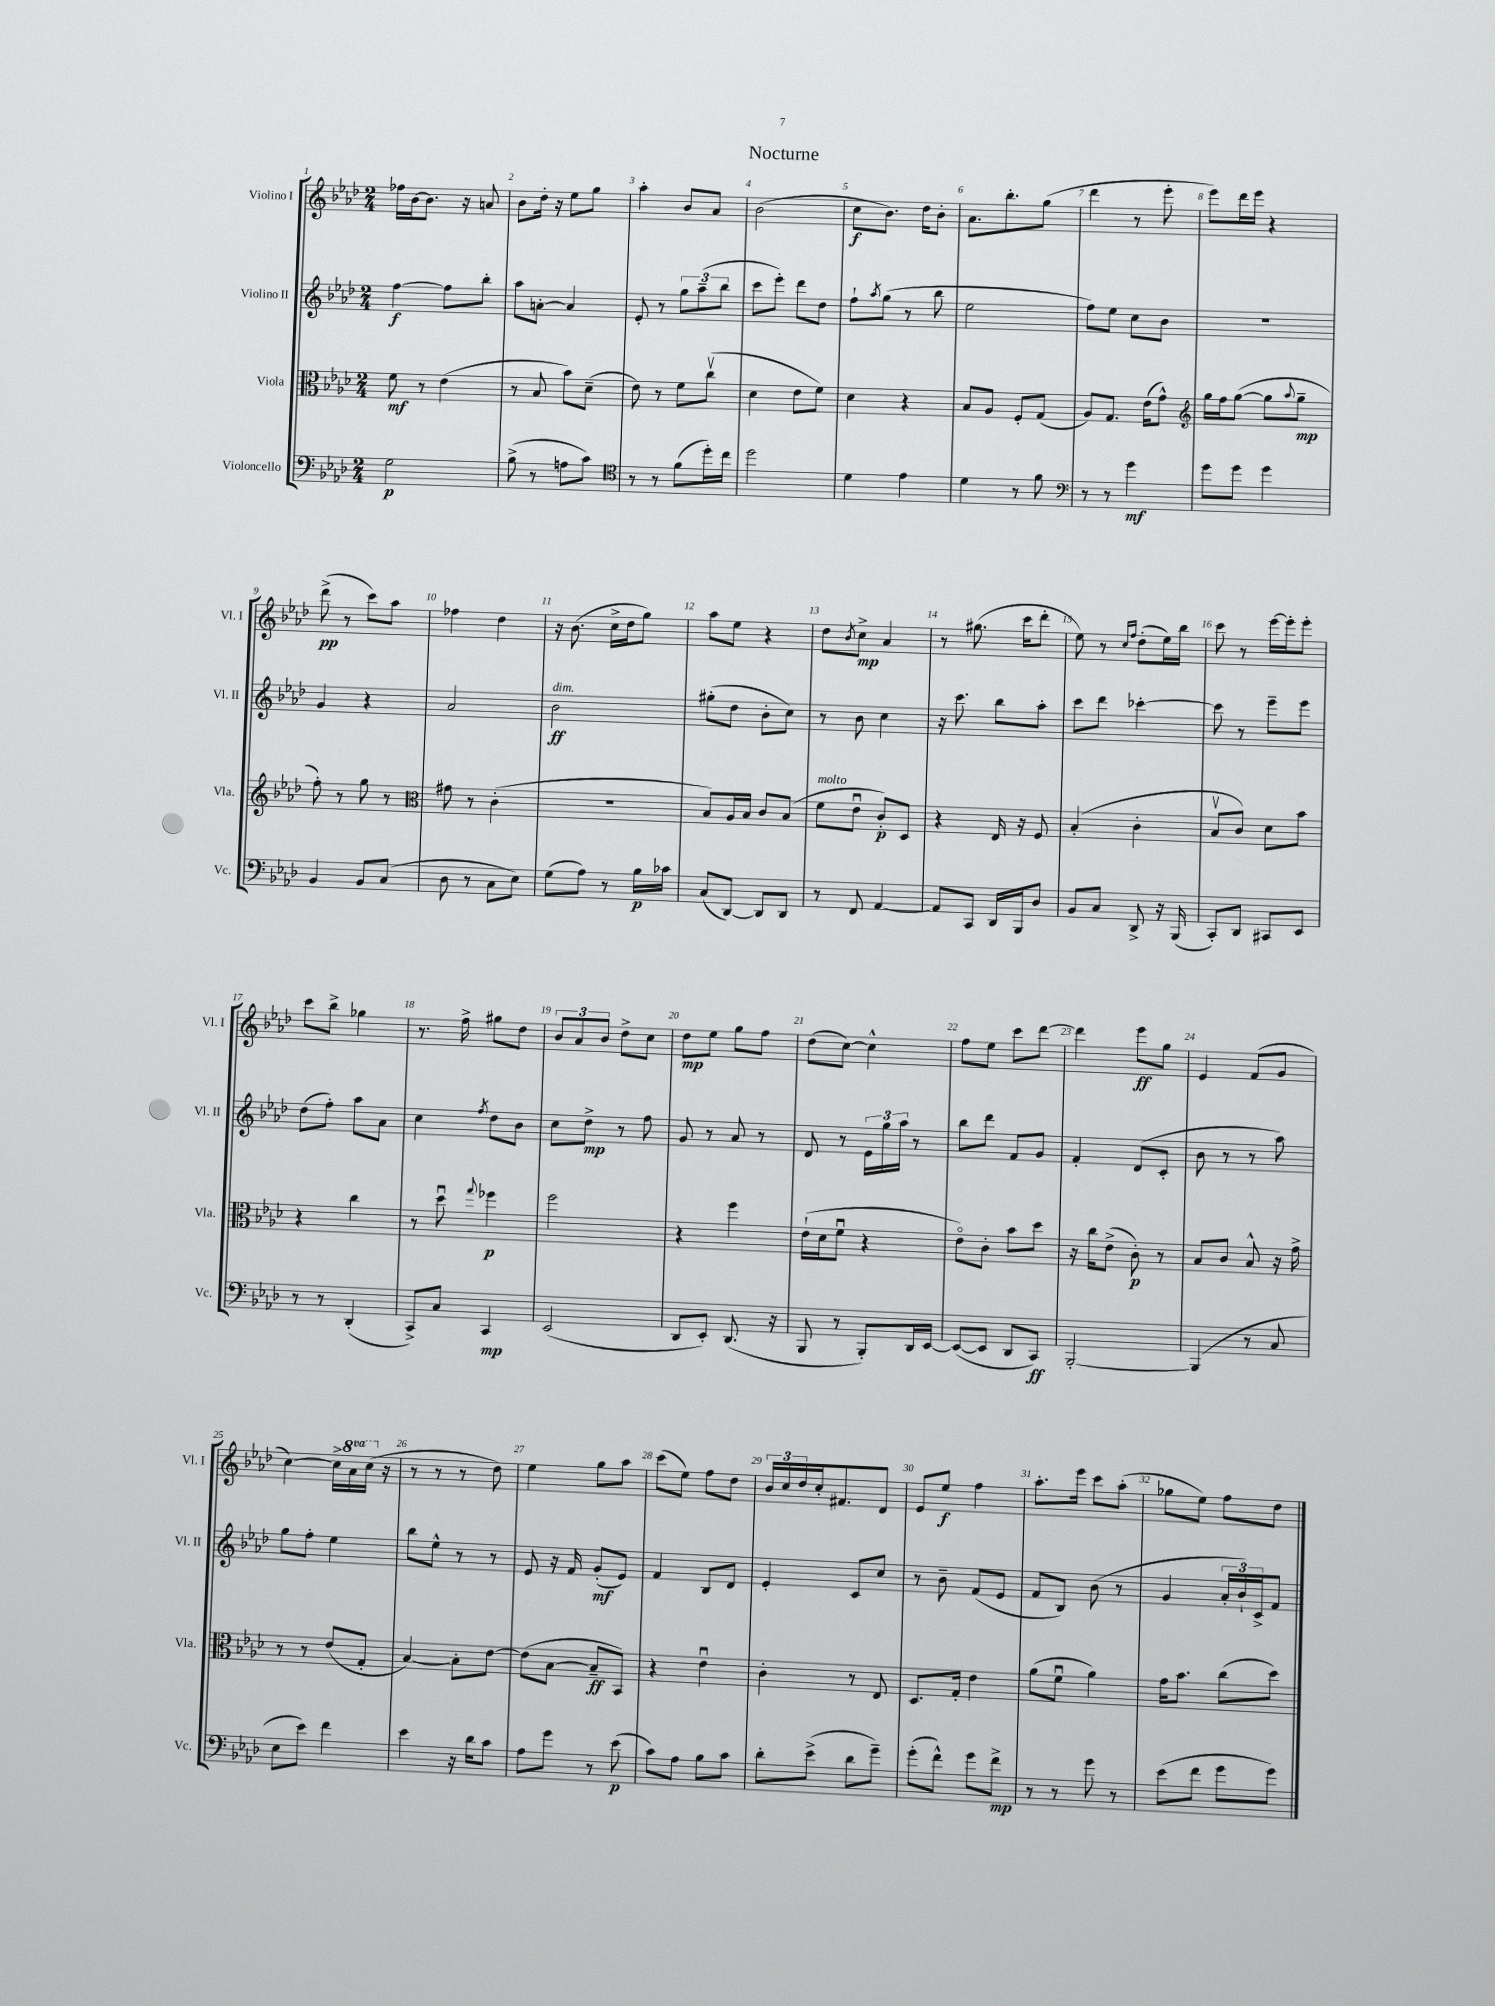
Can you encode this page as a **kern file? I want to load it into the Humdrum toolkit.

**kern	**dynam	**kern	**dynam	**kern	**dynam	**kern	**dynam
*part4	*part4	*part3	*part3	*part2	*part2	*part1	*part1
*staff4	*staff4	*staff3	*staff3	*staff2	*staff2	*staff1	*staff1
*I"Violoncello	*	*I"Viola	*	*I"Violino II	*	*I"Violino I	*
*I'Vc.	*	*I'Vla.	*	*I'Vl. II	*	*I'Vl. I	*
*clefF4	*	*clefC3	*	*clefG2	*	*clefG2	*
*k[b-e-a-d-]	*	*k[b-e-a-d-]	*	*k[b-e-a-d-]	*	*k[b-e-a-d-]	*
*M2/4	*	*M2/4	*	*M2/4	*	*M2/4	*
=1	=1	=1	=1	=1	=1	=1	=1
2G\	p	8f\	mf	[4ff\	f	16ff-X\LL	.
.	.	.	.	.	.	[16b-\J	.
.	.	8r	.	.	.	8.b-\J]	.
.	.	(4e-\	.	8ff\L]	.	.	.
.	.	.	.	.	.	16r	.
.	.	.	.	8bb-'\J	.	8an/	.
=2	=2	=2	=2	=2	=2	=2	=2
(8B-^\	.	8r	.	8aa-\L	.	8b-\L	.
8r	.	8B-/	.	[8an'\J	.	16dd-'\Jk	.
.	.	.	.	.	.	16r	.
8An\L	.	8b-\L)	.	4a/]	.	8ee-\L	.
8c\J)	.	(8d-~\J	.	.	.	8gg\J	.
=3	=3	=3	=3	=3	=3	=3	=3
*clefC4	*	*	*	*	*	*	*
8r	.	8e-\)	.	8e-'/	.	4aa-'\	.
8r	.	8r	.	8r	.	.	.
(8f\L	.	8f\L	.	12gg\L	.	8b-/L	.
.	.	.	.	(12aa-~\	.	.	.
16dd-'\L)	.	(8ccv\J	.	.	.	8a-/J	.
.	.	.	.	12bb-\J	.	.	.
16cc\JJ	.	.	.	.	.	.	.
=4	=4	=4	=4	=4	=4	=4	=4
2dd-\	.	4d-\	.	8ccc\L	.	(2b-\	.
.	.	.	.	8eee-'\J)	.	.	.
.	.	8e-\L	.	8ddd-\L	.	.	.
.	.	8f\J)	.	8dd-\J	.	.	.
=5	=5	=5	=5	=5	=5	=5	=5
4d-\	.	4d-\	.	8ff`\L	.	8cc\L	f
.	.	.	.	8qaa-/	.	.	.
.	.	.	.	(8gg\J	.	8.b-\J)	.
4e-\	.	4r	.	8r	.	.	.
.	.	.	.	.	.	16dd-\KL	.
.	.	.	.	8bb-\	.	8b-'\J	.
=6	=6	=6	=6	=6	=6	=6	=6
4d-\	.	8B-/L	.	2ee-\	.	8.a-\L	.
.	.	8A-/J	.	.	.	.	.
.	.	.	.	.	.	8.bb-'\	.
8r	.	8F'/L	.	.	.	.	.
8f\	.	(8G/J	.	.	.	(8gg\J	.
=7	=7	=7	=7	=7	=7	=7	=7
*clefF4	*	*	*	*	*	*	*
8r	.	8A-/L)	.	8ff\L)	.	4ddd-\	.
8r	.	8.G/J	.	8ee-\J	.	.	.
4g\	mf	.	.	8cc\L	.	8r	.
.	.	(16e-\KL	.	.	.	.	.
.	.	8g^^\J)	.	8b-\J	.	8eee-'\	.
=8	=8	=8	=8	=8	=8	=8	=8
*	*	*clefG2	*	*	*	*	*
8g\L	.	16gg\LL	.	2r	.	8eee-\L)	.
.	.	16ff\J	.	.	.	.	.
8g\J	.	([8gg\J	.	.	.	16ddd-\L	.
.	.	.	.	.	.	16eee-\JJ	.
4g\	.	8gg\L]	.	.	.	4r	.
.	.	8qqaa-/	.	.	.	.	.
.	.	8gg~\J	mp	.	.	.	.
!!LO:LB:g=z
=9	=9	=9	=9	=9	=9	=9	=9
4BB-/	.	8ff'\)	.	4g/	.	(8ddd-^\	pp
.	.	8r	.	.	.	8r	.
8BB-/L	.	8gg\	.	4r	.	8ccc\L)	.
(8C/J	.	8r	.	.	.	8aa-\J	.
=10	=10	=10	=10	=10	=10	=10	=10
*	*	*clefC3	*	*	*	*	*
8D-\	.	8g#X\	.	2a-/	.	4ff-X\	.
8r	.	8r	.	.	.	.	.
8C\L	.	(4c'\	.	.	.	4dd-\	.
8E-\J)	.	.	.	.	.	.	.
=11	=11	=11	=11	=11	=11	=11	=11
!	!	!	!	!LO:TX:a:i:t=dim.	!	!	!
(8G\L	.	2r	.	2b-\	ff	16r	.
.	.	.	.	.	.	(8.b-\	.
8A-\J)	.	.	.	.	.	.	.
8r	.	.	.	.	.	16cc^\LL	.
.	.	.	.	.	.	16dd-\J	.
16B-\LL	p	.	.	.	.	8gg\J)	.
16c-X\JJ	.	.	.	.	.	.	.
=12	=12	=12	=12	=12	=12	=12	=12
(8C/L	.	8B-/L)	.	(8gg#X'\L	.	8aa-\L	.
[8DD-/J)	.	16A-/L	.	8dd-\J	.	8ee-\J	.
.	.	16B-/JJ	.	.	.	.	.
8DD-/L]	.	8c/L	.	8b-'\L	.	4r	.
8DD-/J	.	(8B-/J	.	8cc\J)	.	.	.
=13	=13	=13	=13	=13	=13	=13	=13
!	!	!LO:TX:a:i:t=molto	!	!	!	!	!
8r	.	8f\L	.	8r	.	8dd-\L	.
.	.	.	.	.	.	8qb-/	.
8FF/	.	8e-u\J	.	8b-\	.	8cc^\J	mp
[4AA-/	.	8c'/L)	p	4cc\	.	4a-/	.
.	.	8D-/J	.	.	.	.	.
=14	=14	=14	=14	=14	=14	=14	=14
8AA-/L]	.	4r	.	16r	.	8r	.
.	.	.	.	8.ccc\	.	.	.
8CC/J	.	.	.	.	.	(8.gg#X\	.
16DD-/LL	.	16E-/	.	8bb-\L	.	.	.
16BBB-/J	.	16r	.	.	.	16ccc\KL	.
8D-/J	.	8F/	.	8aa-'\J	.	8ddd-'\J	.
=15	=15	=15	=15	=15	=15	=15	=15
8BB-/L	.	(4B-'/	.	8ccc\L	.	8ee-\)	.
8C/J	.	.	.	8ddd-\J	.	8r	.
.	.	.	.	.	.	16qqcc/LL	.
.	.	.	.	.	.	16qqff/JJ	.
8DD-^/	.	4c'\	.	[4ccc-X'\	.	(8dd-'\L	.
16r	.	.	.	.	.	16ee-\L)	.
(16BBB-/	.	.	.	.	.	16bb-\JJ	.
=16	=16	=16	=16	=16	=16	=16	=16
8CC'/L)	.	8B-v/L	.	8ccc-\]	.	8ccc\	.
8DD-/J	.	8c/J)	.	8r	.	8r	.
8CC#X/L	.	8d-\L	.	8eee-~\L	.	[16eee-\LL	.
.	.	.	.	.	.	16eee-'\J]	.
8EE-/J	.	8b-\J	.	8eee-\J	.	8eee-'\J	.
!!LO:LB:g=z
=17	=17	=17	=17	=17	=17	=17	=17
8r	.	4r	.	(8dd-\L	.	8ccc\L	.
8r	.	.	.	8ff'\J)	.	8bb-^\J	.
(4DD-'/	.	4cc\	.	8aa-\L	.	4gg-X\	.
.	.	.	.	8a-\J	.	.	.
=18	=18	=18	=18	=18	=18	=18	=18
8CC^/L)	.	8r	.	4cc\	.	8.r	.
8C/J	.	8dd-u\	.	.	.	.	.
.	.	.	.	.	.	16ff^\	.
.	.	8qqgg/	.	8qff/	.	.	.
4CC/	mp	4ff-X\	p	8dd-\L	.	8gg#X\L	.
.	.	.	.	8b-\J	.	8dd-\J	.
=19	=19	=19	=19	=19	=19	=19	=19
(2EE-/	.	2ff\	.	8cc\L	.	12b-/L	.
.	.	.	.	.	.	12a-/	.
.	.	.	.	8dd-^\J	mp	.	.
.	.	.	.	.	.	12b-/J	.
.	.	.	.	8r	.	8dd-^\L	.
.	.	.	.	8ff\	.	8cc\J	.
=20	=20	=20	=20	=20	=20	=20	=20
8DD-/L	.	4r	.	8g/	.	8dd-\L	mp
8EE-'/J)	.	.	.	8r	.	8ee-\J	.
(8.DD-/	.	4ff\	.	8a-/	.	8gg\L	.
.	.	.	.	8r	.	8ff\J	.
16r	.	.	.	.	.	.	.
=21	=21	=21	=21	=21	=21	=21	=21
8BBB-/	.	(16e-`\LL	.	8d-/	.	(8dd-\L	.
.	.	16d-\J	.	.	.	.	.
8r	.	8fu\J	.	8r	.	[8cc\J)	.
8BBB-'/L)	.	4r	.	24e-\LL	.	4cc^^\]	.
.	.	.	.	24gg\	.	.	.
.	.	.	.	24aa-\JJ	.	.	.
16DD-/L	.	.	.	8r	.	.	.
[16EE-/JJ	.	.	.	.	.	.	.
=22	=22	=22	=22	=22	=22	=22	=22
(8EE-/L_	.	8e-\L)	.	8bb-\L	.	8ff\L	.
8EE-/J]	.	8c'\J	.	8ddd-\J	.	8ee-\J	.
8DD-/L	.	8b-\L	.	8f/L	.	8ccc\L	.
8CC/J)	ff	8dd-\J	.	8g/J	.	[8ddd-\J	.
=23	=23	=23	=23	=23	=23	=23	=23
[2BBB-'/	.	16r	.	4f'/	.	4ddd-\]	.
.	.	16cc\KL	.	.	.	.	.
.	.	(8e-^\J	.	.	.	.	.
.	.	8c'\)	p	(8d-/L	.	8eee-\L	ff
.	.	8r	.	8c'/J	.	8gg\J	.
=24	=24	=24	=24	=24	=24	=24	=24
(4BBB-/]	.	8B-/L	.	8b-\	.	4e-/	.
.	.	8c/J	.	8r	.	.	.
8r	.	8B-^^/	.	8r	.	(8f/L	.
8C/	.	16r	.	8aa-\)	.	8g/J	.
.	.	16g^\	.	.	.	.	.
!!LO:LB:g=z
=25	=25	=25	=25	=25	=25	=25	=25
8E-\L	.	8r	.	8gg\L	.	[4cc\)	.
8e-\J)	.	8r	.	8ff'\J	.	.	.
4f\	.	(8e-/L	.	4ee-\	.	16cc^\LL]	.
*	*	*	*	*	*	*8va	*
.	.	.	.	.	.	16aa-\	.
.	.	8G'/J	.	.	.	(16ccc\JJ	.
*	*	*	*	*	*	*X8va	*
.	.	.	.	.	.	16r	.
=26	=26	=26	=26	=26	=26	=26	=26
4e-\	.	[4B-/)	.	8bb-\L	.	8r	.
.	.	.	.	8ee-^^\J	.	8r	.
16r	.	8B-'\L]	.	8r	.	8r	.
16d-\KL	.	.	.	.	.	.	.
8c\J	.	[8e-\J	.	8r	.	8dd-\)	.
=27	=27	=27	=27	=27	=27	=27	=27
8A-\L	.	(8e-\L]	.	8e-/	.	4ee-\	.
8g\J	.	[8B-\J	.	16r	.	.	.
.	.	.	.	16f/	.	.	.
8r	.	8B-~/L]	ff	(8g'/L	mf	8gg\L	.
(8e-\	p	8BB-/J)	.	8e-/J)	.	8aa-\J	.
=28	=28	=28	=28	=28	=28	=28	=28
8c\L)	.	4r	.	4f/	.	(8ccc\L	.
8A-\J	.	.	.	.	.	8ee-\J)	.
8B-\L	.	4e-u\	.	8B-/L	.	8ff\L	.
8c\J	.	.	.	8d-/J	.	8dd-\J	.
=29	=29	=29	=29	=29	=29	=29	=29
8d-'\L	.	4c'\	.	4e-'/	.	24b-/LL	.
.	.	.	.	.	.	24cc/	.
.	.	.	.	.	.	24dd-/	.
(8e-^\J	.	.	.	.	.	16cc'/J	.
.	.	.	.	.	.	8.f#X/	.
8d-\L	.	8r	.	8c/L	.	.	.
8g~\J)	.	8E-/	.	8cc/J	.	8d-/J	.
=30	=30	=30	=30	=30	=30	=30	=30
(8g'\L	.	8.D-/L	.	8r	.	8e-/L	.
8f^^\J)	.	.	.	8b-~\	.	8ee-/J	f
.	.	16G'/Jk	.	.	.	.	.
8g\L	.	4e-\	.	(8f/L	.	4ff\	.
8f^\J	mp	.	.	8e-/J	.	.	.
=31	=31	=31	=31	=31	=31	=31	=31
8r	.	(8a-\L	.	8f/L	.	8.aa-'\L	.
8r	.	8fu\J	.	8B-/J)	.	.	.
.	.	.	.	.	.	16eee-\Jk	.
8g\	.	4a-\)	.	(8b-\	.	8ccc\L	.
8r	.	.	.	8r	.	(8aa-'\J	.
=32	=32	=32	=32	=32	=32	=32	=32
(8e-\L	.	16g\KL	.	4g/	.	8gg-X\L	.
.	.	8.b-\J	.	.	.	.	.
8f\J	.	.	.	.	.	8ee-\J)	.
8g\L	.	(8cc\L	.	24a-'/LL	.	8ff\L	.
.	.	.	.	24b-`/)	.	.	.
.	.	.	.	24c^/J	.	.	.
8g\J)	.	8dd-\J)	.	8f/J	.	8dd-\J	.
==	==	==	==	==	==	==	==
*-	*-	*-	*-	*-	*-	*-	*-
